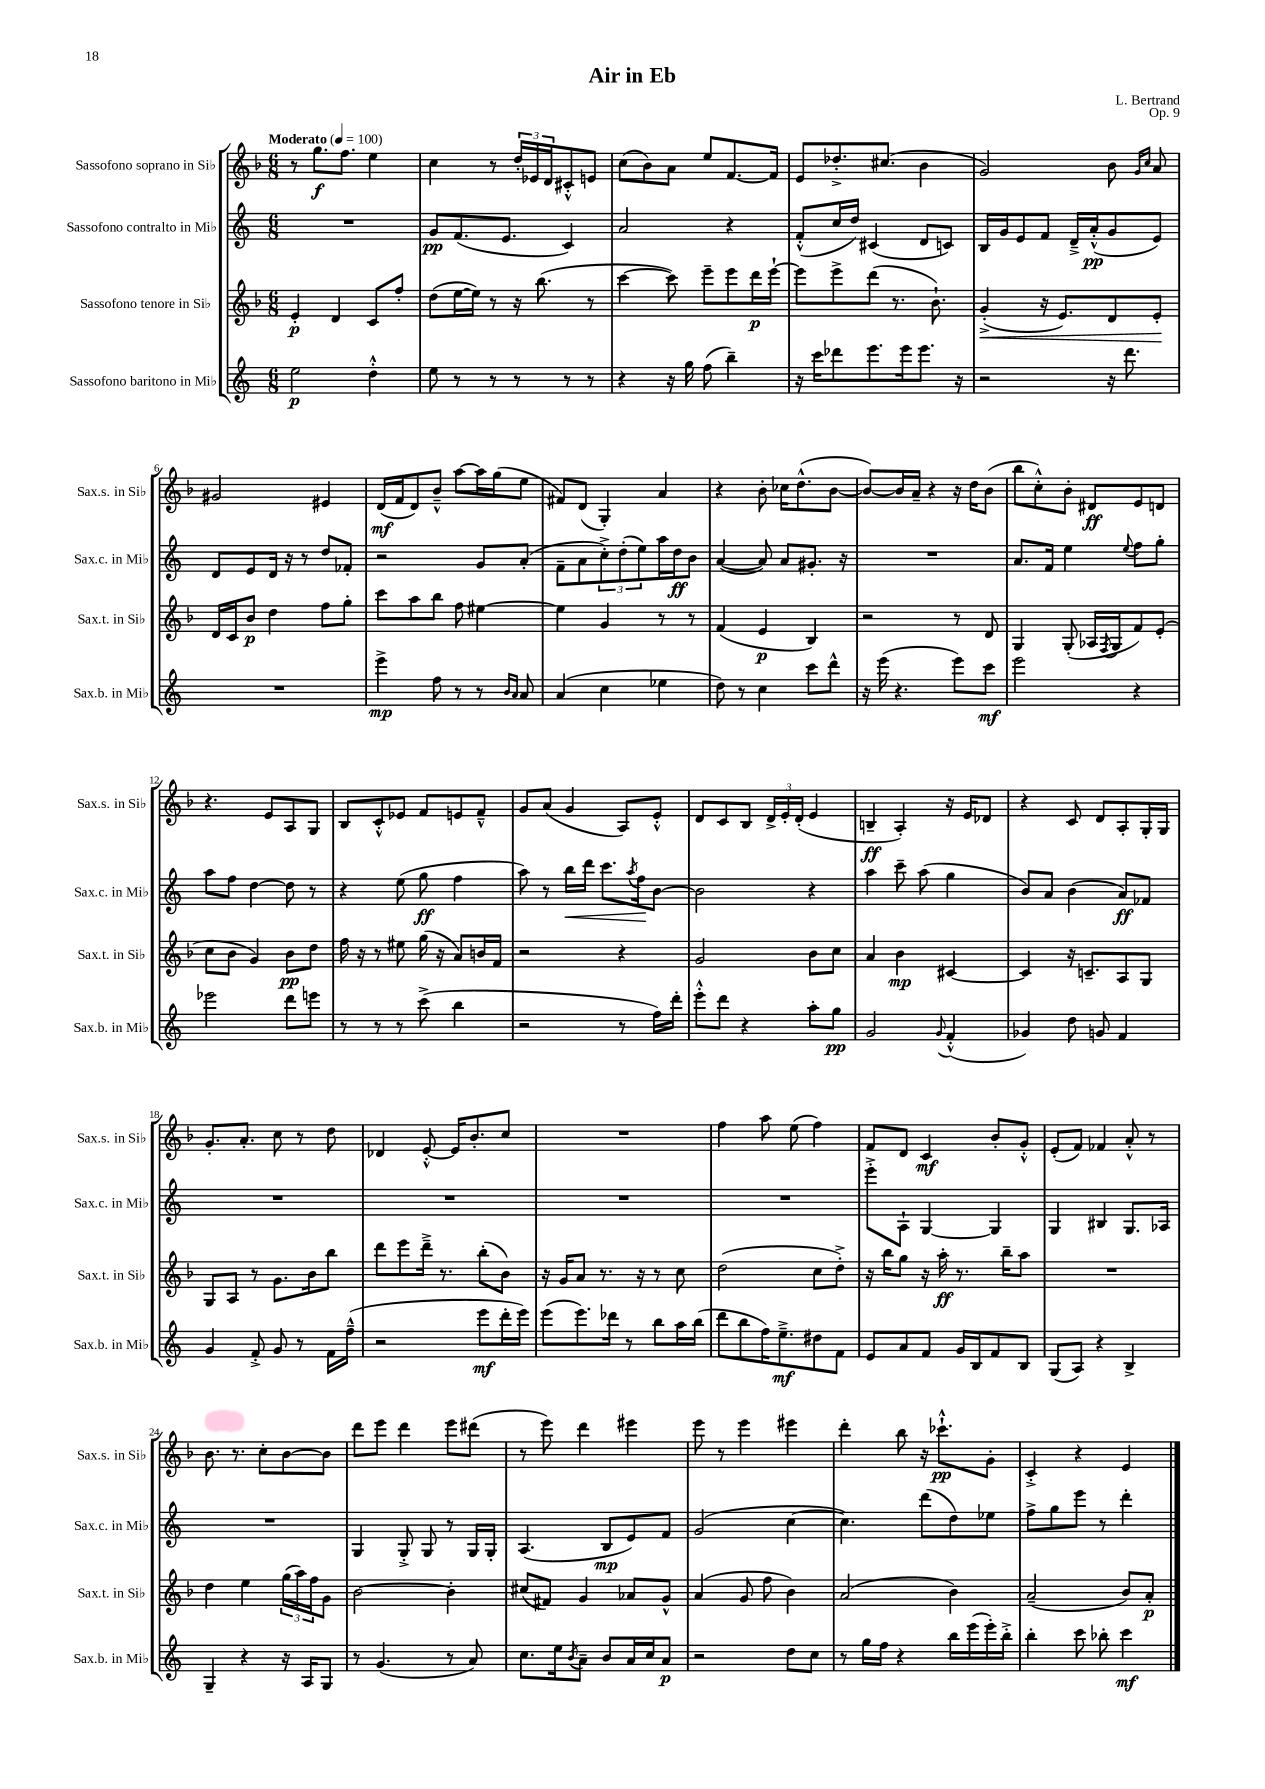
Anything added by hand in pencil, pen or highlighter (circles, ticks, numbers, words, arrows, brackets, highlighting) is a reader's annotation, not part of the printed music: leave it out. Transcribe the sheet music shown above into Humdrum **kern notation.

**kern	**kern	**kern	**kern
*staff4	*staff3	*staff2	*staff1
*clefG2	*clefG2	*clefG2	*clefG2
*k[]	*k[b-]	*k[]	*k[b-]
*M6/8	*M6/8	*M6/8	*M6/8
*MM100	*MM100	*MM100	*MM100
2ee	4e'	2.r	8r
.	.	.	8.gg
.	4d	.	.
.	.	.	8.ff
4dd'^^	8c	.	4ee
.	8ff'	.	.
=	=	=	=
8ee	(8dd	8g	4cc
8r	[16ee	(8.f	.
.	16ee])	.	.
8r	8r	.	8r
.	.	8.e	.
8r	16r	.	24dd'
.	.	.	24e-
.	(8.bb-	.	.
.	.	.	24d
8r	.	4c)	8c#'^^
8r	8r	.	8e
=	=	=	=
4r	[4ccc	2a	(8cc
.	.	.	8b-)
16r	8ccc])	.	8a
16gg	.	.	.
(8ff	8eee~	.	8ee
4bb~)	8eee	4r	[8.f
.	16ddd	.	.
.	[16eee`	.	16f]
=	=	=	=
16r	8eee]	(8f'^^	8e
16ccc	.	.	.
8ddd-	8eee^	16cc	8.dd-'^
.	.	16dd)	.
8.eee	(8ddd	(4c#	.
.	.	.	(8.cc#
.	8.r	.	.
16eee	.	.	.
8.eee	.	8d	4b-
.	8.b-`)	.	.
.	.	8c)	.
16r	.	.	.
=	=	=	=
2r	(4g'^	16B	2g)
.	.	16g	.
.	.	8e	.
.	16r	8f	.
.	8.e)	.	.
.	.	16d~^	.
.	.	(16a'^^	.
16r	8d	8g	8b-
8.ddd	.	.	.
.	.	.	16qqg
.	.	.	16qqcc
.	8e'	8e)	8a
=	=	=	=
2.r	16d	8d	2g#
.	16c	.	.
.	8b-	8e	.
.	4dd	16d	.
.	.	16r	.
.	.	8r	.
.	8ff	8dd	4e#
.	8gg'	8f-'	.
=	=	=	=
4eee^	8ccc	2r	(16d
.	.	.	16f
.	8aa	.	8d)
8ff	8bb-	.	8b-~^^
8r	8ff	.	[8aa
8r	[4ee#	8g	16aa]
.	.	.	(16gg
16qqb	.	.	.
16qqa	.	.	.
8a	.	(8a'	8ee
=	=	=	=
(4a	4ee#]	8f~	8f#)
.	.	8a	(8d
4cc	4g	12cc'^)	4G')
.	.	(12dd'	.
.	.	12ee)	.
4ee-	8r	16aa	4a
.	.	16dd	.
.	8r	8b	.
=	=	=	=
8dd)	(4f	([4a	4r
8r	.	.	.
4cc	4e	8a])	8b-'
.	.	8a	16cc-
.	.	.	(8.dd^^
8ccc	4B-)	8.g#'	.
8ddd^^	.	.	[8b-
.	.	16r	.
=	=	=	=
16r	2r	2.r	8b-_)
(16eee	.	.	.
4.r	.	.	16b-]
.	.	.	16a~
.	.	.	4r
8eee)	8r	.	16r
.	.	.	16dd
8ccc	8d	.	(8b-
=	=	=	=
2eee	4G	8.a	8bb-
.	.	.	8cc'^^)
.	.	16f	.
.	(8G'	4ee	8b-'
.	16A-	.	8d#
.	8qF	.	.
.	16G	.	.
.	.	8qqee	.
4r	8f)	8ff	8e
.	(8e'	8gg'	8d
=	=	=	=
2eee-	8cc	8aa	4.r
.	8b-	8ff	.
.	4g)	[4dd	.
.	.	.	8e
8ddd	8b-	8dd]	8A
8eee	8dd	8r	8G
=	=	=	=
8r	16ff	4r	8B-
.	16r	.	.
8r	8r	.	8c'^^
8r	8ee#	(8ee	8e-
(8ccc^	(16gg	8gg	8f
.	16r	.	.
4bb	8a)	4ff	8e
.	16b	.	8f~^^
.	16f	.	.
=	=	=	=
2r	2r	8aa)	8g
.	.	8r	(8a
.	.	16bb	4g
.	.	16ddd	.
.	.	8.ccc	.
8r	4r	.	8A)
.	.	8qaa	.
.	.	16ff	.
16ff)	.	[8b	8e'^^
16ddd'	.	.	.
=	=	=	=
8eee'^^	2g	2b]	8d
8ddd	.	.	8c
4r	.	.	8B-
.	.	.	24d^
.	.	.	24e'
.	.	.	(24d'
8aa'	8b-	4r	4e
8gg	8cc	.	.
=	=	=	=
2g	4a	4aa	4B~
.	4b-	8ccc~	4A')
.	.	(8aa	.
8qqg	.	.	.
(4f'^^	[4c#	4gg	16r
.	.	.	16e
.	.	.	8d-
=	=	=	=
4g-)	4c#]	8b)	4r
.	.	8a	.
8dd	16r	(4b	8c
.	8.c~	.	.
8g	.	.	8d
4f	8A	8a)	8A'
.	8G	8f-	16G'
.	.	.	16G
=	=	=	=
4g	8G	2.r	8.g'
.	8A	.	.
.	.	.	8.a'
8f'^	8r	.	.
8g	8.g	.	8cc
8r	.	.	8r
.	16b-	.	.
16f	8bb-	.	8dd
(16ff~^^	.	.	.
=	=	=	=
2r	8ddd	2.r	4d-
.	8eee	.	.
.	16ddd~^	.	[8e'^^
.	8.r	.	.
.	.	.	16e]
.	.	.	8.b-'
8eee	(8bb-'	.	.
16ddd'	8b-)	.	8cc
16eee)	.	.	.
=	=	=	=
(8eee	16r	2.r	2.r
.	16g	.	.
8.eee)	8a	.	.
.	8.r	.	.
16ddd-	.	.	.
8r	.	.	.
.	16r	.	.
8bb	8r	.	.
16aa	8cc	.	.
(16bb	.	.	.
=	=	=	=
8ddd	(2dd	2.r	4ff
8bb	.	.	.
16ff)	.	.	8aa
8.ee~^	.	.	.
.	.	.	(8ee
8dd#	8cc	.	4ff)
8f	8dd'^)	.	.
=	=	=	=
8e	16r	8eee'^	8f
.	16bb-	.	.
8a	8gg	8A`	8d
8f	16r	[4G	4c
.	16aa'	.	.
16g	8.r	.	.
16B	.	.	.
8f	.	4G]	8b-'
.	16bb-~	.	.
8B	8aa	.	8g'^^
=	=	=	=
(8G	2.r	4G	(8e'
8A)	.	.	8f)
4r	.	4B#	4f-
4B^	.	8.G	8a'^^
.	.	.	8r
.	.	16A-	.
=	=	=	=
4G~	4dd	2.r	8.b-
.	.	.	8.r
4r	4ee	.	.
.	.	.	8cc'
16r	(24gg	.	[8b-
.	24aa)	.	.
16A	.	.	.
.	24ff	.	.
8G	8g	.	8b-]
=	=	=	=
8r	[2b-	4G	8ddd
(4.g	.	.	8eee
.	.	8G'^	4ddd
.	.	8G	.
8r	4b-']	8r	8eee
8a)	.	16G	(8ddd#
.	.	16G'	.
=	=	=	=
8.cc	(8cc#	(4.A	8r
.	8f#)	.	8eee)
16ee	.	.	.
8qb	.	.	.
8a~	4g	.	4ddd
8b	.	8B	.
16a	8a-	8e)	4eee#
16cc	.	.	.
8a	8g^^	8f	.
=	=	=	=
2r	(4a	(2g	8eee
.	.	.	8r
.	8g	.	4eee
.	8ff	.	.
8dd	4b-)	[4cc	4eee#
8cc	.	.	.
=	=	=	=
8r	(2a	4.cc])	4ddd'
16gg	.	.	.
16ff	.	.	.
4r	.	.	8bb-
.	.	(8ddd	16r
.	.	.	8.ccc-`^^
16bb	4b-)	8dd)	.
(16eee	.	.	.
16eee')	.	8ee-	8g'
16bb'^	.	.	.
=	=	=	=
4bb'	(2a~	8ff^	4c'^
.	.	8gg	.
8ccc	.	8eee	4r
8bb-'	.	8r	.
4ccc	8b-)	4ddd'	4e
.	8a'	.	.
==	==	==	==
*-	*-	*-	*-
